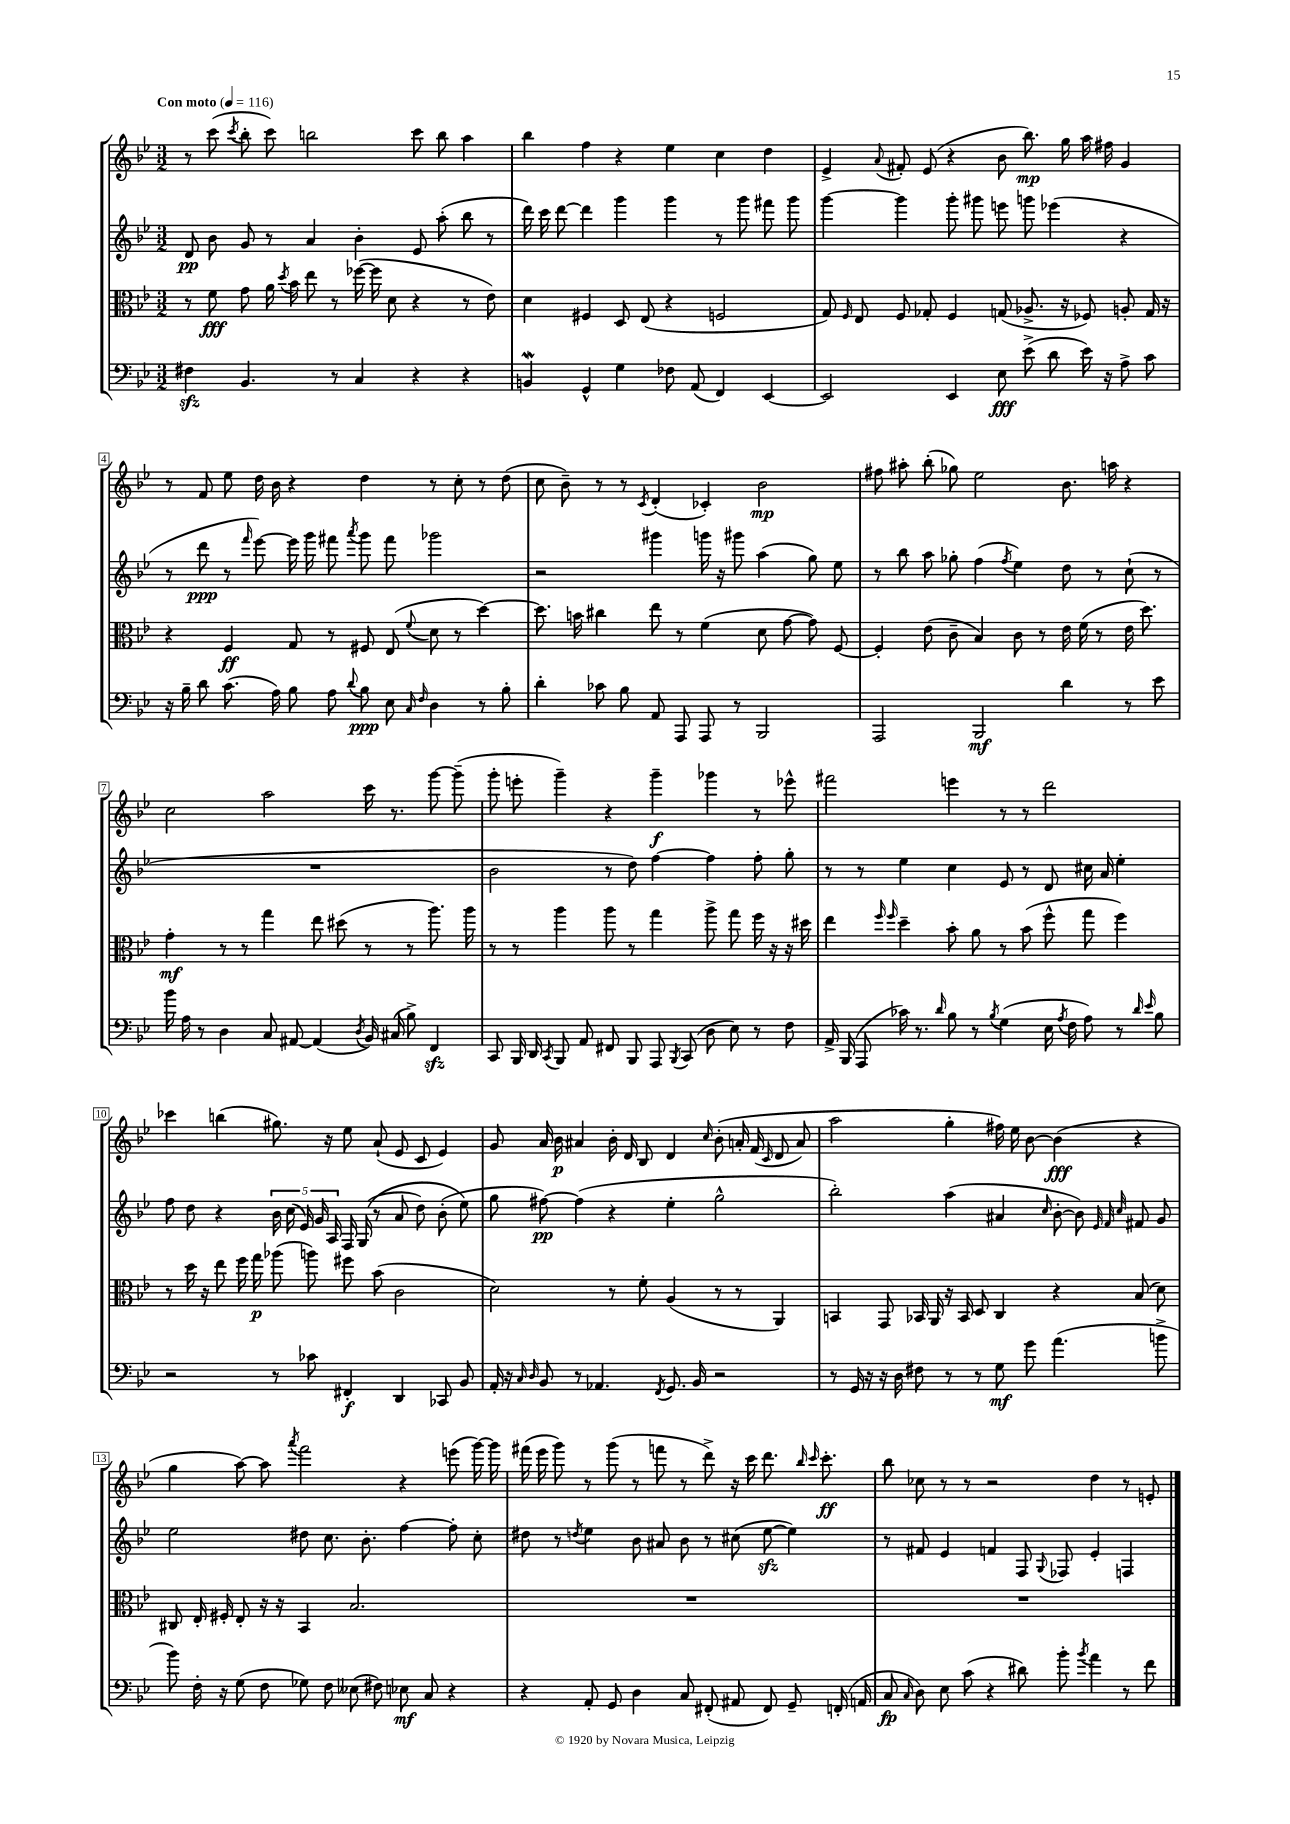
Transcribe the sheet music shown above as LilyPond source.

<<
\new StaffGroup <<
\new Staff = "s0" {
    \clef treble \key bes \major \numericTimeSignature \time 3/2 \tempo "Con moto" 4 = 116
    \autoBeamOff r8 c'''8( \acciaccatura { c'''8 } bes''8-. c'''8) b''2 c'''8 b''8 a''4 |
    bes''4 f''4 r4 ees''4 c''4 d''4 |
    ees'4-> \appoggiatura { a'8 } fis'8-. ees'8( r4 bes'8 bes''8.\mp) g''16 a''16 fis''16 g'4 |
    r8 f'8 ees''8 d''16 bes'16 r4 d''4 r8 c''8-. r8 d''8( |
    c''8 bes'8--) r8 r8 \acciaccatura { c'8 } d'4-.( ces'4-.) bes'2\mp |
    fis''8 ais''8-. bes''8-.( ges''8) ees''2 bes'8. a''16 r4 |
    c''2 a''2 c'''16 r8. g'''8~ g'''8--( |
    g'''8-. e'''8-. g'''4--) r4 g'''4--\f ges'''4 r8 ees'''8-^ |
    fis'''2 e'''4 r8 r8 d'''2 |
    ces'''4 b''4( gis''8.) r16 ees''8 a'8-!( ees'8 c'8 ees'4) |
    g'8 a'16 bes'16\p ais'4 bes'16-. d'16 bes8 d'4 \grace { c''16 } bes'8-.\( a'16-. f'16( \grace { c'16 } d'8 a'8) |
    a''2 g''4-. fis''16\) ees''16 bes'8~ bes'4\fff( r4 |
    g''4 a''8~) a''8 \acciaccatura { a'''8 } f'''2 r4 e'''8( g'''16~) g'''16 |
    fis'''16( ees'''16 g'''8) r8 g'''8( r8 f'''8 r8 d'''8->) r16 c'''16 d'''8. \grace { bes''16 c'''16 } c'''8.-.\ff |
    bes''8 ces''8 r8 r8 r2 d''4 r8 e'8-. \bar "|." |
}
\new Staff = "s1" {
    \clef treble \key bes \major \numericTimeSignature \time 3/2
    \autoBeamOff d'8\pp bes'8 g'8 r8 a'4 bes'4-. ees'8 a''8-.( bes''8 r8 |
    d'''16) c'''16 d'''8~ d'''4 g'''4 g'''4 r8 g'''8 fis'''8 g'''8 |
    g'''4~ g'''4 g'''8-. gis'''8 e'''8 g'''8 ees'''4( r4 |
    r8 d'''8\ppp r8 \grace { f'''16 } ees'''8~) ees'''16 g'''16 fis'''8 \acciaccatura { a'''8 } g'''8 fis'''8 ges'''2 |
    r2 gis'''4 g'''16 r16 gis'''8 a''4( g''8) ees''8 |
    r8 bes''8 a''8 ges''8-. f''4( \acciaccatura { f''8 } ees''4) d''8 r8 c''8-!( r8 |
    R1. |
    bes'2 r8 d''8) f''4~ f''4 f''8-. g''8-. |
    r8 r8 ees''4 c''4 ees'8 r8 d'8 cis''16 a'16 ees''4-. |
    f''8 d''8 r4 \tuplet 5/4 { bes'16 c''16( ees'16) g'16 a16 } f16 g16(\( r8 a'8 d''8) bes'8-.( ees''8\) |
    g''8 fis''8~\pp) fis''4( r4 ees''4-. g''2-^ |
    bes''2-.) a''4( ais'4 \grace { c''16 } bes'8~-. bes'8) \grace { ees'32 f'32 c''32 } fis'8 g'8 |
    ees''2 dis''8 c''8. bes'8.-. f''4~ f''8-. c''8-. |
    dis''8 r8 \acciaccatura { d''8 } ees''4 bes'8 ais'8 bes'8 r8 cis''8( ees''8~\sfz ees''4) |
    r8 fis'8 ees'4 f'4 f8 \appoggiatura { g8 } fes8 ees'4-. f4 \bar "|." |
}
\new Staff = "s2" {
    \clef alto \key bes \major \numericTimeSignature \time 3/2
    \autoBeamOff r8 f'8\fff g'8 a'16 \acciaccatura { d''8 } bes'16 ees''8 r8 fes''16~( fes''16 d'8 r4 r8 ees'8) |
    d'4 fis4 d8 ees8( r4 f2 |
    g8) \grace { f16 } ees8 f8 ges8-. f4 g8( aes8.-> r16 fes8) a8-. g16 r16 |
    r4 f4\ff g8 r8 fis8 ees8( \appoggiatura { f'8 } d'8 r8 d''4~) |
    d''8. b'16 cis''4 ees''8 r8 f'4( d'8 g'8~ g'8) f8~ |
    f4-. ees'8( c'8-- bes4) c'8 r8 ees'16 f'16( r8 ees'16 d''8.) |
    g'4-.\mf r8 r8 g''4 ees''8 dis''8( r8 r8 a''8.) a''16 |
    r8 r8 a''4 a''8 r8 g''4 a''8-> g''8 f''16 r16 r16 dis''16 |
    ees''4 \grace { f''16 f''16 } d''4-- bes'8-. a'8 r8 bes'8( f''8-^ g''8 f''4) |
    r8 d''16 r16 ees''8 f''16 g''16\p aes''8( a''8) fis''8 bes'8( c'2 |
    d'2) r8 f'8-. a4( r8 r8 a,4) |
    b,4 g,8 bes,16 a,16 r16 bes,16 d8 c4 r4 bes8( d'8) |
    cis8 ees16-. fis16-. ees8-. r16 r16 bes,4 bes2. |
    R1. |
    R1. \bar "|." |
}
\new Staff = "s3" {
    \clef bass \key bes \major \numericTimeSignature \time 3/2
    \autoBeamOff fis4\sfz bes,4. r8 c4 r4 r4 |
    b,4\mordent g,4-^ g4 fes8 a,8( f,4) ees,4~ |
    ees,2 ees,4 ees8\fff ees'8->( d'8 ees'16) r16 a8-> c'8 |
    r16 bes16-- d'8 c'8.( a16) bes8 a8 \appoggiatura { d'8 } bes8\ppp ees8 \grace { c16 f16 } d4 r8 bes8-. |
    d'4-. ces'8 bes8 a,8 a,,8 a,,8 r8 bes,,2 |
    a,,2 bes,,2\mf d'4 r8 ees'8 |
    bes'16 a16 r8 d4 c8 ais,8~ ais,4( \acciaccatura { d8 } bes,16) cis16( bes8->) f,4\sfz |
    c,8 bes,,16 d,16 \acciaccatura { c,8 } bes,,8 a,8 fis,8 bes,,8 a,,8 \acciaccatura { bes,,8 } c,8( d8 ees8) r8 f8 |
    a,16-> bes,,16( a,,8 ces'16) r8. \grace { d'16 } bes8 r8 \acciaccatura { bes8 } g4( ees16 \acciaccatura { a8 } f16 a8) r8 \grace { d'16 ees'16 } bes8 |
    r2 r8 ces'8 fis,4-.\f d,4 ces,8 bes,8 |
    a,16-. r16 \grace { c16 d16 } bes,8 r8 aes,4. \acciaccatura { f,8 } g,8. bes,16 r2 |
    r8 g,16 r16 r16 d16 fis8 r8 r8 g8\mf g'8 a'4.( b'8-> |
    bes'8) f16-. r16 g8( f8 ges8) f8 eeses8( fis8) ees8\mf c8 r4 |
    r4 a,8-. g,8 d4 c8 fis,8-.( ais,8 fis,8) g,8-- f,16-.( a,16 |
    c8\fp \grace { c16 } d8) ees8 c'8( r4 dis'8) bes'8-. \acciaccatura { bes'8 } a'4 r8 f'8 \bar "|." |
}
>>
>>
\layout { \context { \Score \override BarNumber.stencil = #(make-stencil-boxer 0.1 0.3 ly:text-interface::print) } }
